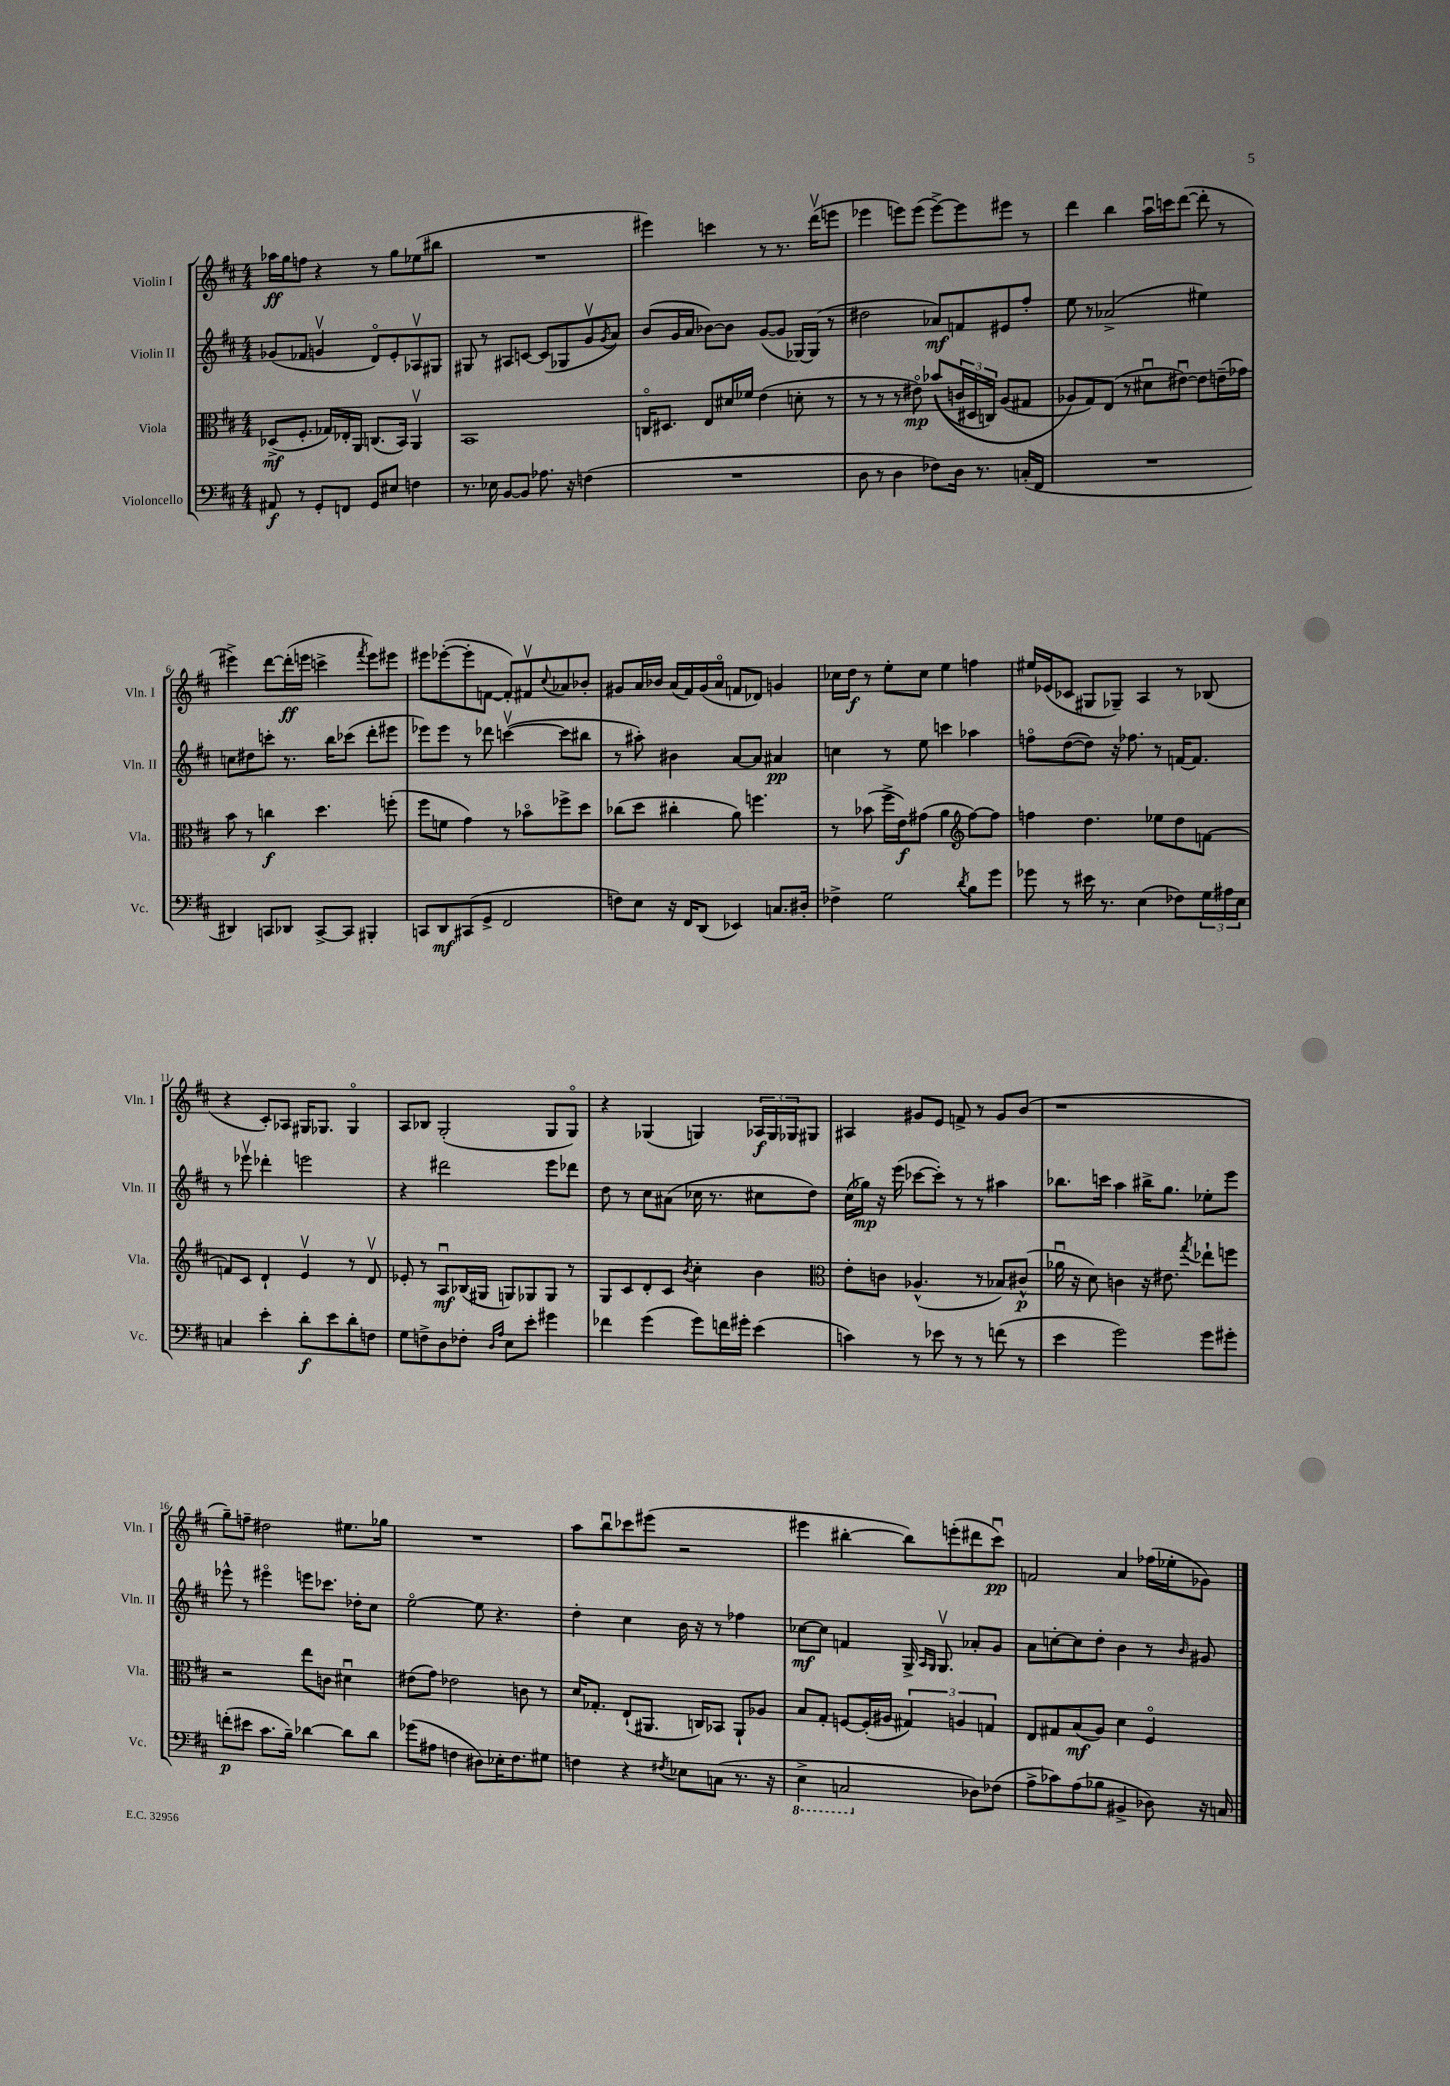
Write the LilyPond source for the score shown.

<<
\new StaffGroup <<
\new Staff = "s0" \with { instrumentName = "Violin I" shortInstrumentName = "Vln. I" } {
    \clef treble \key d \major \numericTimeSignature \time 4/4
    aes''16\ff g''16 f''8 r4 r8 g''8 ees''8( bis''8 |
    R1 |
    eis'''4) c'''4 r8 r8. d'''16\upbow( e'''8 |
    ees'''4 e'''8) e'''8( e'''8~->) e'''8 eis'''8 r8 |
    d'''4 b''4 a''16\downbow c'''16 d'''8~( d'''8-. r8 |
    eis'''4->) d'''8~ d'''16-.\ff( e'''16 c'''4-> \acciaccatura { fis'''8 } e'''8) eis'''8 |
    eis'''8 ees'''8~-.( ees'''8-. f'8~ f'8-.) fis'8\upbow \appoggiatura { cis''8 } aes'8 bes'8-. |
    gis'8 a'16 bes'16 a'16( fis'16) gis'16( a'16\flageolet f'8 des'8) g'4 |
    ces''16 d''16\f r8 e''8-. ces''8 e''4 f''4 |
    eis''16 ees'16( ces'8 gis8 ges8--) a4 r8 bes8( |
    r4 cis'8-.) aes8 gis16 ges8. ges4\flageolet |
    a8 bes8 g2-.( g8 g8\flageolet) |
    r4 ges4( g4) \tuplet 3/2 { aes16\f g16 ges16 } gis8 |
    ais4 gis'8 e'8 f'8-> r8 gis'8 b'8( |
    r1 |
    g''8--) f''8-- dis''2 eis''8. ges''16 |
    R1 |
    a''8 b''8\downbow ces'''8 eis'''8( r2 |
    eis'''4 bis''4~-. bis''8) e'''8-.( dis'''8 cis'''8\downbow\pp) |
    f'2 a'4 fes''16( ees''16-. ges'8) \bar "|." |
}
\new Staff = "s1" \with { instrumentName = "Violin II" shortInstrumentName = "Vln. II" } {
    \clef treble \key d \major \numericTimeSignature \time 4/4
    ges'8( fes'8 g'4\upbow d'8\flageolet) e'8-. aes8\upbow gis8 |
    gis8 r8 ais8 c'8~ c'8( ges8 g'8\upbow \acciaccatura { g'8 } a'8) |
    b'8( g'16 a'16 bes'8~) bes'8 g'8~( g'8 ges16~) ges16( r8 |
    dis''2 aes'8\mf) f'8 eis'8 fis''8-. |
    e''8 r8 aes'2->( eis''4) |
    c''8 dis''8 c'''8-. r8. b''16 ces'''8( d'''8-. eis'''8 |
    ees'''8) ees'''8 r8 des'''8 c'''4~\upbow( c'''8 bis''8 |
    r8 ais''8-.) bis'4 a'8~ a'8 ais'4\pp |
    c''4 r8 e''8 c'''4 aes''4 |
    f''8\flageolet d''8~( d''8) r16 fes''8. r8 f'16~ f'8. |
    r8 ees'''8\upbow des'''4-. e'''2 |
    r4 dis'''2 e'''8 des'''8 |
    d''8 r8 cis''8 ais'8( ces''16 r8. cis''8 d''8) |
    cis''16( ges''16\mp) r16 e'''16( ces'''8~ ces'''8-.) r8 r8 ais''4 |
    bes''8. c'''16 a''4 bis''16-> g''8. ees''8-. e'''8 |
    ees'''8-^ r8 eis'''4\flageolet e'''8 ces'''8. des''16-. cis''8 |
    e''2~\flageolet e''8 r4. |
    d''4-. cis''4 b'16 r16 r8 fes''4 |
    ces''8~\mf ces''8 f'4 g16-> \grace { a16 g16 } g8.\upbow aes'8-. g'8 |
    a'8 c''8~-. c''8 d''8-. b'4 r8 \grace { b'16 } gis'8 \bar "|." |
}
\new Staff = "s2" \with { instrumentName = "Viola" shortInstrumentName = "Vla." } {
    \clef alto \key d \major \numericTimeSignature \time 4/4
    des8->\mf( fis8.-. ges16) ees16-. a,16 c8.( b,16) a,4\upbow |
    b,1 |
    c16\flageolet dis8. e8 dis'16 fes'16 e'4( d'8-. r8 |
    r8 r8 r8 eis'8\flageolet\mp) bes'8(\( \tuplet 3/2 { c'16 dis16 c16) } a8( gis8 |
    aes8\) g8) e8( r8 dis'8\downbow eis'8~\downbow) eis'8 e'16--( ges'16) |
    b'8 r8 c''4\f d''4. f''8-.( |
    fis''8 f'8 g'4) r8 bes'8\flageolet fes''8-> d''8 |
    ces''8( d''8 cis''4-. a'8) f''4. |
    r8 bes'8( fis''16-> e'16\f) gis'8( a'4 \clef treble fis''8~) fis''8 |
    f''4 d''4. ees''8 d''8 f'8~ |
    f'8 cis'8 d'4-! e'4\upbow r8 d'8\upbow |
    ees'8-. r8 a8\downbow\mf bes16( gis16 g8) ges8 ges8 r8 |
    g8 cis'8 d'8-. cis'8 \acciaccatura { b'8 } cis''4-. b'4 |
    \clef alto e'8-. c'8 aes4.-^( r8 bes8) cis'8-^\p( |
    aes'16\downbow r16 d'8) c'4 r16 eis'8. \acciaccatura { g''8 } ees''8-! f''8 |
    r2 e''8 c'8 dis'4\downbow |
    eis'8( g'8) ees'2 c'8 r8 |
    d'16 ges8.-. e8-!( ais,8. c16) bes,8 ais,8-! aes8 |
    b8 g8-. f8~ f16-.( ais16 \tuplet 3/2 { gis4) a4 g4 } |
    e8 gis8 b8\mf( a8) d'4 fis4\flageolet \bar "|." |
}
\new Staff = "s3" \with { instrumentName = "Violoncello" shortInstrumentName = "Vc." } {
    \clef bass \key d \major \numericTimeSignature \time 4/4
    ais,8\f r8 g,8-. f,8 g,8 eis8 f4 |
    r8. ees16 b,8~ b,8 aes8. r16 f4( |
    R1 |
    d8 r8 d4 fes8) d16 r8. c16-.( fis,16 |
    R1 |
    dis,4) c,8 des,8 c,8~-> c,8 bis,,4-. |
    c,8 d,8\mf cis,8( g,8-> fis,2 |
    f8) e8 r16 fis,16 d,8( ees,4) c8. dis16-. |
    fes4-> g2 \acciaccatura { d'8 } b8 g'8 |
    ges'8 r8 eis'16 r8. e4( fes8) \tuplet 3/2 { g16 ais16 e16 } |
    c4 e'4-. d'8-.\f e'8 d'8-. f8 |
    g8 f8-> d8 fes8-. \grace { d16 a16 } e8 e'8-. gis'4 |
    fes'4 g'4( g'8) f'16 gis'16-. e'4( |
    c'4) r8 ees'8 r8 r8 f'8( r8 |
    e'4 g'2) g'8 gis'8-. |
    f'8-.\p( eis'8 cis'8. b16--) des'4~ des'8 des'8 |
    ges'8( ais8 f4 dis8) ees16-. f8. gis8 |
    f4 r4 \acciaccatura { fis8 } ees8 c8( r8. r16 |
    \ottava #-1 e,4-> c,2 \ottava #0 des8) fes8( |
    a8-> ces'8) a8( bes8 bis,4-> des8) r16 c16 \bar "|." |
}
>>
>>
